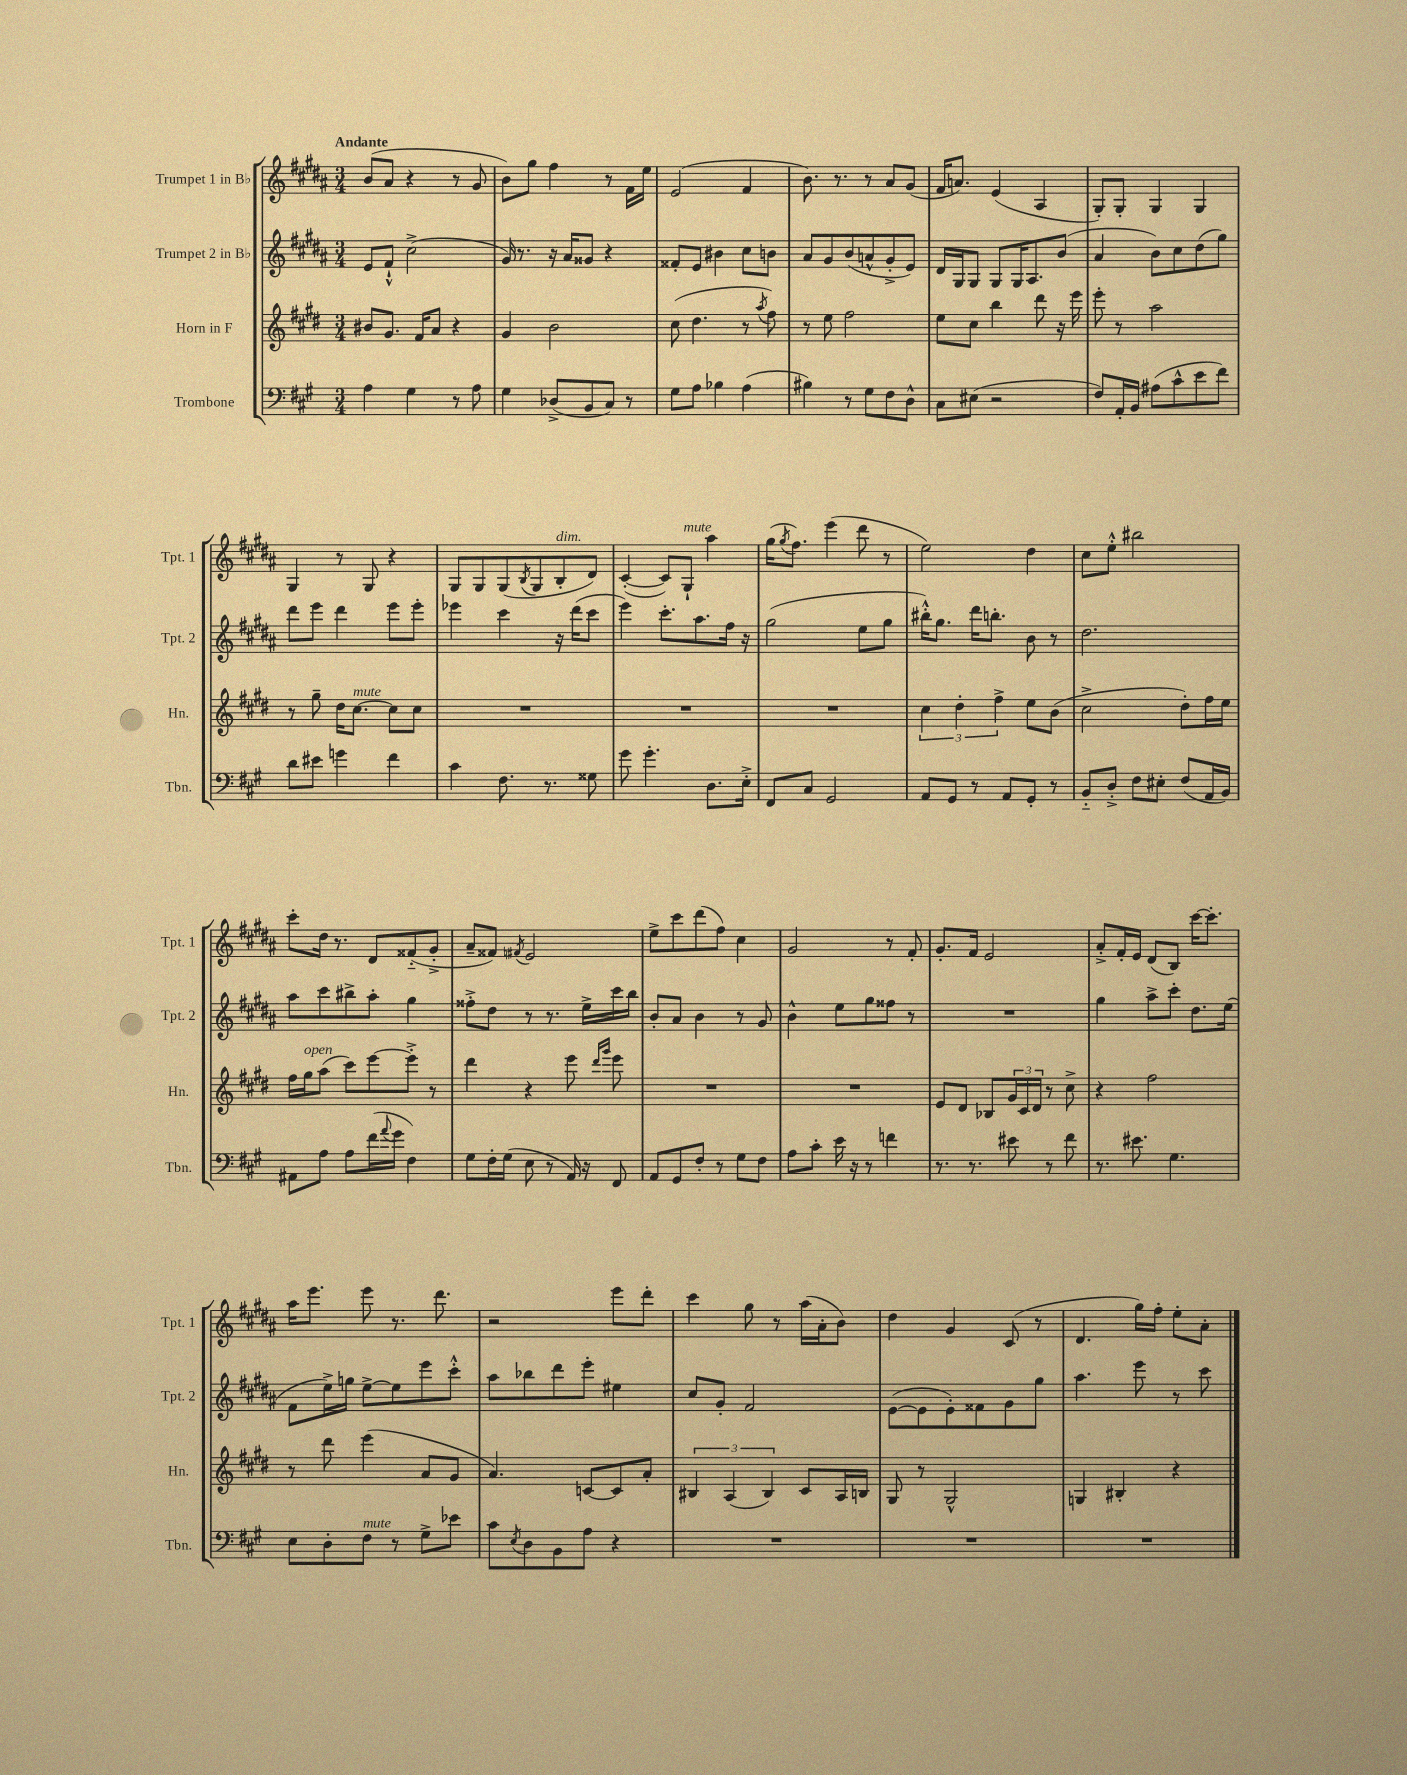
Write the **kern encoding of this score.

**kern	**kern	**kern	**kern
*staff4	*staff3	*staff2	*staff1
*clefF4	*clefG2	*clefG2	*clefG2
*k[f#c#g#]	*k[f#c#g#d#]	*k[f#c#g#d#a#]	*k[f#c#g#d#a#]
*M3/4	*M3/4	*M3/4	*M3/4
4A\	8b#/L	8e/L	(8b/L
.	8.g#/J	8f#`^^/J	8a#/J
4G#\	.	(2cc#^\	4r
.	16f#/LK	.	.
.	8a/J	.	.
8r	4r	.	8r
8A\	.	.	8g#/
=	=	=	=
4G#\	4g#/	16g#/)	8b\L)
.	.	8.r	.
.	.	.	8gg#\J
(8D-^/L	2b\	16r	4ff#\
.	.	16a#/LK	.
8BB/	.	8g##/J	.
8C#/J)	.	4r	8r
8r	.	.	16f#\LL
.	.	.	16ee\JJ
=	=	=	=
8G#\L	(8cc#\	8f##'/L	(2e/
8A\J	4.dd#\	8e/J	.
4B-\	.	4b#\	.
(4A\	8r	8cc#\L	4f#/
.	8qaa/	.	.
.	8ff#\)	8b\J	.
=	=	=	=
4B#\)	8r	8a#/L	8.b\)
.	8ee\	8g#/	.
.	.	.	8.r
8r	2ff#\	(8b/	.
8G#\L	.	8a^^/	8r
8F#\	.	8g#'^/	8a#/L
8D^^\J	.	8e/J)	(8g#/J
=	=	=	=
8C#\L	8ee\L	16d#/LL	16f#/LK
.	.	16G#/J	8.a/J)
(8E#\J	8cc#\J	8G#/J	.
2r	4bb\	8G#/L	(4e/
.	.	16G#/K	.
.	.	8.A#/	.
.	8ddd#\	.	4A#/
.	16r	(8b/J	.
.	16eee\	.	.
=	=	=	=
8F#/L)	8eee'\	4a#/	8G#'/L)
16AA'/L	8r	.	8G#'/J
16BB/JJ	.	.	.
(8A#\L	2aa\	8b\L)	4G#/
8c#^^\	.	8cc#\	.
8e\	.	(8dd#\	4G#/
8f#\J)	.	8gg#\J)	.
=	=	=	=
8d\L	8r	8ddd#\L	4G#/
8e#\J	8gg#~\	8eee\J	.
4g\	16dd#\LK	4ddd#\	8r
.	[8.cc#\J	.	.
.	.	.	8G#/
4f#\	8cc#\]L	8eee\L	4r
.	8cc#\J	8eee'\J	.
=	=	=	=
4c#\	2.r	4eee-\	8G#/L
.	.	.	8G#/
8.F#\	.	4ccc#\	(8G#/
.	.	.	8qB/
.	.	.	8G#/
8.r	.	.	.
.	.	16r	8B'/
.	.	(16ddd#\LK	.
8G##\	.	8ccc#\J	8d#/J)
=	=	=	=
8g#\	2.r	4eee\)	([4c#'/
4.g#'\	.	.	.
.	.	8.ccc#'\L	8c#/]L)
.	.	.	8G#`/J
.	.	8.aa#\	.
8.D\L	.	.	4aa#\
.	.	16ff#\Jk	.
16E'^\Jk	.	16r	.
=	=	=	=
8FF#/L	2.r	(2gg#\	(16gg#\LK
.	.	.	8qgg#/
.	.	.	8.ff#\J)
8C#/J	.	.	.
2GG#/	.	.	(4eee\
.	.	8ee\L	8ddd#\
.	.	8gg#\J	8r
=	=	=	=
8AA/L	6cc#\	16bb#'^^\LK)	2ee\)
.	.	8.gg#\J	.
8GG#/J	.	.	.
.	6dd#'\	.	.
8r	.	16ddd#\LK	.
.	.	8.bb'\J	.
.	6ff#^\	.	.
8AA/L	.	.	.
8GG#'/J	8ee\L	8b\	4dd#\
8r	(8b\J	8r	.
=	=	=	=
8BB'~/L	2cc#^\	2.dd#\	8cc#\L
8D'^/J	.	.	8ee'^^\J
8F#\L	.	.	2bb#\
8E#'\J	.	.	.
(8F#/L	8dd#'\L)	.	.
16AA/L	16ff#\L	.	.
16BB/JJ)	16ee\JJ	.	.
=	=	=	=
8AA#\L	16ff#\LL	8aa#\L	8ccc#'\L
.	16gg#\J	.	.
8A\J	(8aa\J	8ccc#\	16dd#\Jk
.	.	.	8.r
8A\L	8ccc#\L)	8bb#^\	.
(16f#\L	[8eee\	8aa#'\J	8d#/L
8qqa/	.	.	.
16g#\JJ	.	.	.
4F#\)	8eee'^\]J	4gg#\	(8f##'~/
.	8r	.	8g#'^/J
=	=	=	=
8G#\L	4ddd#\	8ff##'^\L	8a#~/L
16F#'\L	.	8dd#\J	8f##/J)
(16G#\JJ	.	.	.
.	.	.	8qf#/
8E\	4r	8r	2e/
8r	.	8.r	.
16AA/)	8eee\	.	.
16r	.	16ee^\LL	.
.	16qqddd#/LL	.	.
.	16qqggg#/JJ	.	.
8FF#/	8eee\	16ccc#\	.
.	.	16bb\JJ	.
=	=	=	=
8AA/L	2.r	8b'/L	8ee^\L
8GG#/	.	8a#/J	8ccc#\
8F#'/J	.	4b\	(8ddd#\
8r	.	.	8ff#\J)
8G#\L	.	8r	4cc#\
8F#\J	.	8g#/	.
=	=	=	=
8A\L	2.r	4b^^\	2g#/
8c#'\J	.	.	.
16e\	.	8ee\L	.
16r	.	.	.
8r	.	8gg#\	.
4f\	.	8ff##\J	8r
.	.	8r	8f#'/
=	=	=	=
8.r	8e/L	2.r	8.g#'/L
.	8d#/J	.	.
8.r	.	.	16f#/Jk
.	8B-/L	.	2e/
8e#\	24g#/L	.	.
.	24c#/	.	.
.	24d#/JJ	.	.
8r	8r	.	.
8f#\	8cc#^\	.	.
=	=	=	=
8.r	4r	4gg#\	8a#'^/L
.	.	.	16f#'/L
8.e#\	.	.	16e/JJ
.	2ff#\	8aa#^\L	(8d#/L
4.G#\	.	8ccc#'\J	8B/J)
.	.	8.dd#\L	[16ccc#\LK
.	.	.	8.ccc#'\]J
.	.	(16ee\Jk	.
=	=	=	=
8E\L	8r	8f#\L	16aa#\LK
.	.	.	8.eee\J
8D'\	8ddd#\	16ee^\L)	.
.	.	16gg\JJ	.
8F#\J	(4eee\	[8ee^\L	8eee\
8r	.	8ee\]	8.r
8G#^\L	8a/L	8eee\	.
.	.	.	8.ddd#\
8e-\J	8g#/J	8ccc#'^^\J	.
=	=	=	=
8c#\L	4.a/)	8aa#\L	2r
8qE/	.	.	.
8D\	.	8bb-\	.
8BB\	.	8ddd#\	.
8A\J	[8c/L	8eee'\J	.
4r	8c/]	4ee#\	8eee\L
.	8a'/J	.	8ddd#'\J
=	=	=	=
2.r	6B#/	8cc#/L	4ccc#\
.	.	8g#'/J	.
.	(6A/	.	.
.	.	2f#/	8gg#\
.	6B#/)	.	.
.	.	.	8r
.	8c#/L	.	(16aa#\LL
.	.	.	16a#'\J
.	16A/L	.	8b\J)
.	16B/JJ	.	.
=	=	=	=
2.r	8G#/	([8e\L	4dd#\
.	8r	8e\]	.
.	2G#^^/	8e'\)	4g#/
.	.	8f##\	.
.	.	8g#\	(8c#/
.	.	8gg#\J	8r
=	=	=	=
2.r	4G/	4.aa#\	4.d#/
.	4B#'/	.	.
.	.	8eee\	16gg#\LL)
.	.	.	16ff#'\JJ
.	4r	8r	8ee'\L
.	.	8ccc#\	8a#'\J
==	==	==	==
*-	*-	*-	*-
